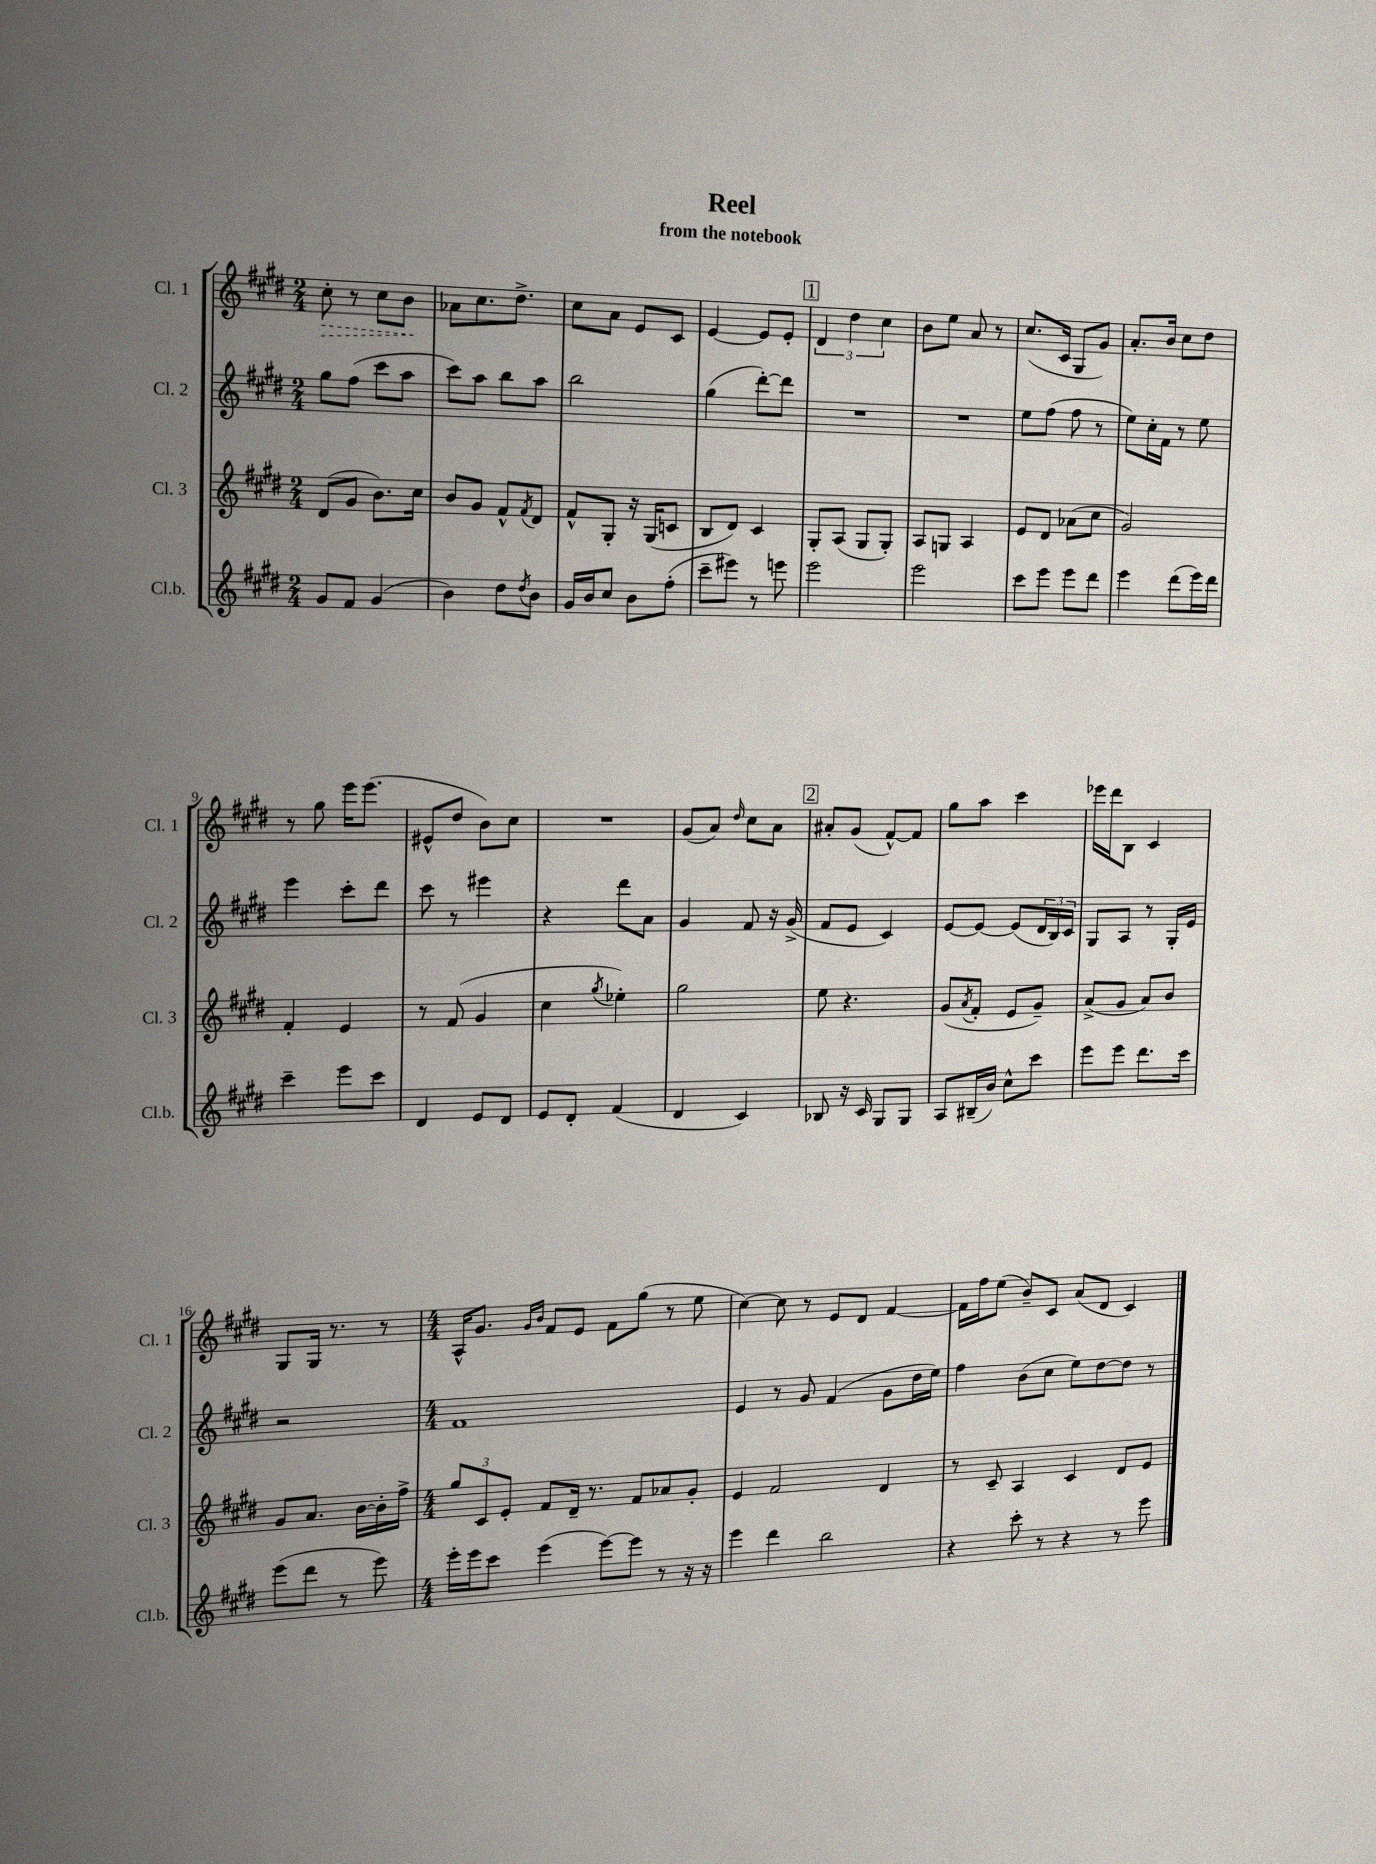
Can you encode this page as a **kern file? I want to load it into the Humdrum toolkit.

**kern	**kern	**kern	**kern	**dynam
*part4	*part3	*part2	*part1	*part1
*staff4	*staff3	*staff2	*staff1	*staff1
*I"Cl.b.	*I"Cl. 3	*I"Cl. 2	*I"Cl. 1	*
*I'Cl.b.	*I'Cl. 3	*I'Cl. 2	*I'Cl. 1	*
*clefG2	*clefG2	*clefG2	*clefG2	*
*k[f#c#g#d#]	*k[f#c#g#d#]	*k[f#c#g#d#]	*k[f#c#g#d#]	*
*M2/4	*M2/4	*M2/4	*M2/4	*
=1	=1	=1	=1	=1
!	!	!	!	!LO:HP:b
8g#/L	(8d#/L	8gg#\L	8cc#'\	>
8f#/J	8g#/J	(8ff#\J	8r	.
(4g#/	8.b\L)	8ccc#\L	8cc#\L	.
.	.	8aa\J	8b\J	.
.	16cc#\Jk	.	.	.
.	.	.	.	]
=2	=2	=2	=2	=2
4b\)	8b/L	8ccc#\L)	8a-X\L	.
.	8g#/J	8aa\J	8.cc#\	.
8dd#\L	8f#^^/L	8bb\L	.	.
.	.	.	8.dd#^\J	.
8qdd#/	8qf#/	.	.	.
8b\J	8d#/J	8aa\J	.	.
=3	=3	=3	=3	=3
16g#/LL	8f#^^/L	2bb\	8cc#\L	.
16b/J	.	.	.	.
8cc#/J	8G#'/J	.	8a\J	.
8b\L	16r	.	8e/L	.
.	(16G#/KL	.	.	.
(8ff#'\J	8cn/J	.	8c#/J	.
=4	=4	=4	=4	=4
8ccc#~\L	8B/L	(4gg#\	[4e/	.
8eee#X\J)	8d#/J)	.	.	.
8r	4c#/	[8ddd#'\L)	8e/L]	.
8eeen\	.	8ddd#\J]	8e'/J	.
!!LO:REH:place=s1:t=1
=5	=5	=5	=5	=5
2eee\	8G#'/L	2r	6d#/	.
.	(8A/J	.	.	.
.	.	.	6dd#\	.
.	8G#/L	.	.	.
.	.	.	6cc#\	.
.	8G#'/J)	.	.	.
=6	=6	=6	=6	=6
2eee\	8A/L	2r	8b\L	.
.	8Gn/J	.	8ee\J	.
.	4A/	.	8a/	.
.	.	.	8r	.
=7	=7	=7	=7	=7
8ccc#\L	8e/L	8ee\L	(8.cc#/L	.
8eee\J	8d#/J	(8ff#\J	.	.
.	.	.	16c#/Jk	.
8eee\L	(8a-X\L	8ff#\	8G#/L	.
8ddd#\J	8cc#\J	8r	8g#/J)	.
=8	=8	=8	=8	=8
4eee\	2g#/)	8ee\L)	8.a'/L	.
.	.	16cc#'\L	.	.
.	.	16f#\JJ	16b/Jk	.
(8ddd#\L	.	8r	8cc#\L	.
16eee\L)	.	8ee\	8dd#\J	.
16ddd#\JJ	.	.	.	.
!!LO:LB:g=z
=9	=9	=9	=9	=9
4ccc#~\	4f#'/	4eee\	8r	.
.	.	.	8gg#\	.
8eee\L	4e/	8ccc#'\L	16eee\KL	.
.	.	.	(8.eee\J	.
8ccc#\J	.	8ddd#\J	.	.
=10	=10	=10	=10	=10
4d#/	8r	8ccc#\	8e#X^^/L	.
.	(8f#/	8r	8dd#/J	.
8e/L	4g#/	4eee#X\	8b\L)	.
8d#/J	.	.	8cc#\J	.
=11	=11	=11	=11	=11
8e/L	4cc#\	4r	2r	.
8d#'/J	.	.	.	.
.	8qgg#/	.	.	.
(4f#/	4ee-X'\)	8ddd#\L	.	.
.	.	8a\J	.	.
=12	=12	=12	=12	=12
4d#/	2gg#\	4g#/	(8g#/L	.
.	.	.	8a/J)	.
.	.	.	16qqdd#/	.
4c#/)	.	8f#/	8cc#\L	.
.	.	16r	8a\J	.
.	.	(16g#^/	.	.
!!LO:REH:place=s1:t=2
=13	=13	=13	=13	=13
8B-X/	8ee\	8f#/L	8a#X'/L	.
16r	4.r	8e/J	(8g#/J	.
16c#/	.	.	.	.
8G#/L	.	4c#/)	[8f#^^/L)	.
8G#/J	.	.	8f#/J]	.
=14	=14	=14	=14	=14
8A/L	(8g#/L	[8e/L	8gg#\L	.
.	8qa/	.	.	.
(16B#X~/L	8f#'/J	8e/J_	8aa\J	.
16b/JJ)	.	.	.	.
8cc#^^\L	8e/L	(8e/L]	4ccc#\	.
8ccc#\J	8g#~/J)	24d#/L	.	.
.	.	24B/)	.	.
.	.	24c#/JJ	.	.
=15	=15	=15	=15	=15
8eee\L	(8a^/L	8G#/L	16eee-X\LL	.
.	.	.	16ddd#\J	.
8eee\J	8g#/J	8A/J	8B\J	.
8.ddd#\L	8a/L)	8r	4c#/	.
.	8b/J	16G#'/LL	.	.
16ccc#\Jk	.	16e/JJ	.	.
!!LO:LB:g=z
=16	=16	=16	=16	=16
(8eee\L	8g#/L	2r	8G#/L	.
8ddd#\J	8.a/J	.	16G#/Jk	.
.	.	.	8.r	.
8r	.	.	.	.
.	[16b\LL	.	.	.
8eee\)	16b'\]	.	8r	.
.	16ff#^\JJ	.	.	.
=17	=17	=17	=17	=17
*M4/4	*M4/4	*M4/4	*M4/4	*
16eee'\LL	12gg#/L	1f#	16A^^/KL	.
16eee\J	.	.	8.g#/J	.
.	12c#/	.	.	.
8ccc#\J	.	.	.	.
.	12e'/J	.	.	.
.	.	.	16qqg#/LL	.
.	.	.	16qqb/JJ	.
(4eee\	8f#/L	.	8f#/L	.
.	16d#~/Jk	.	8e/J	.
.	8.r	.	.	.
[8eee\L)	.	.	8f#\L	.
8eee\J]	8f#/L	.	(8gg#\J	.
8r	8a-X/	.	8r	.
16r	8g#'/J	.	8ee\	.
16r	.	.	.	.
=18	=18	=18	=18	=18
4eee\	4e/	4e/	[4cc#\)	.
4ddd#\	2f#/	8r	8cc#\]	.
.	.	8g#/	8r	.
2bb\	.	(4f#/	8e/L	.
.	.	.	8d#/J	.
.	4d#/	8g#\L	[4f#/	.
.	.	16dd#\L	.	.
.	.	16ee\JJ)	.	.
=19	=19	=19	=19	=19
4r	8r	4ff#\	16f#\LL]	.
.	.	.	16ff#\J	.
.	8c#~/	.	(8ee\J	.
8ccc#'\	4A/	(8b\L	8b~/L)	.
8r	.	8cc#\J	8c#/J	.
4r	4c#/	8ee\L)	(8a/L	.
.	.	[8dd#\	8d#/J	.
8r	8d#/L	8dd#\J]	4c#/)	.
8eee\	8e/J	8r	.	.
==	==	==	==	==
*-	*-	*-	*-	*-
